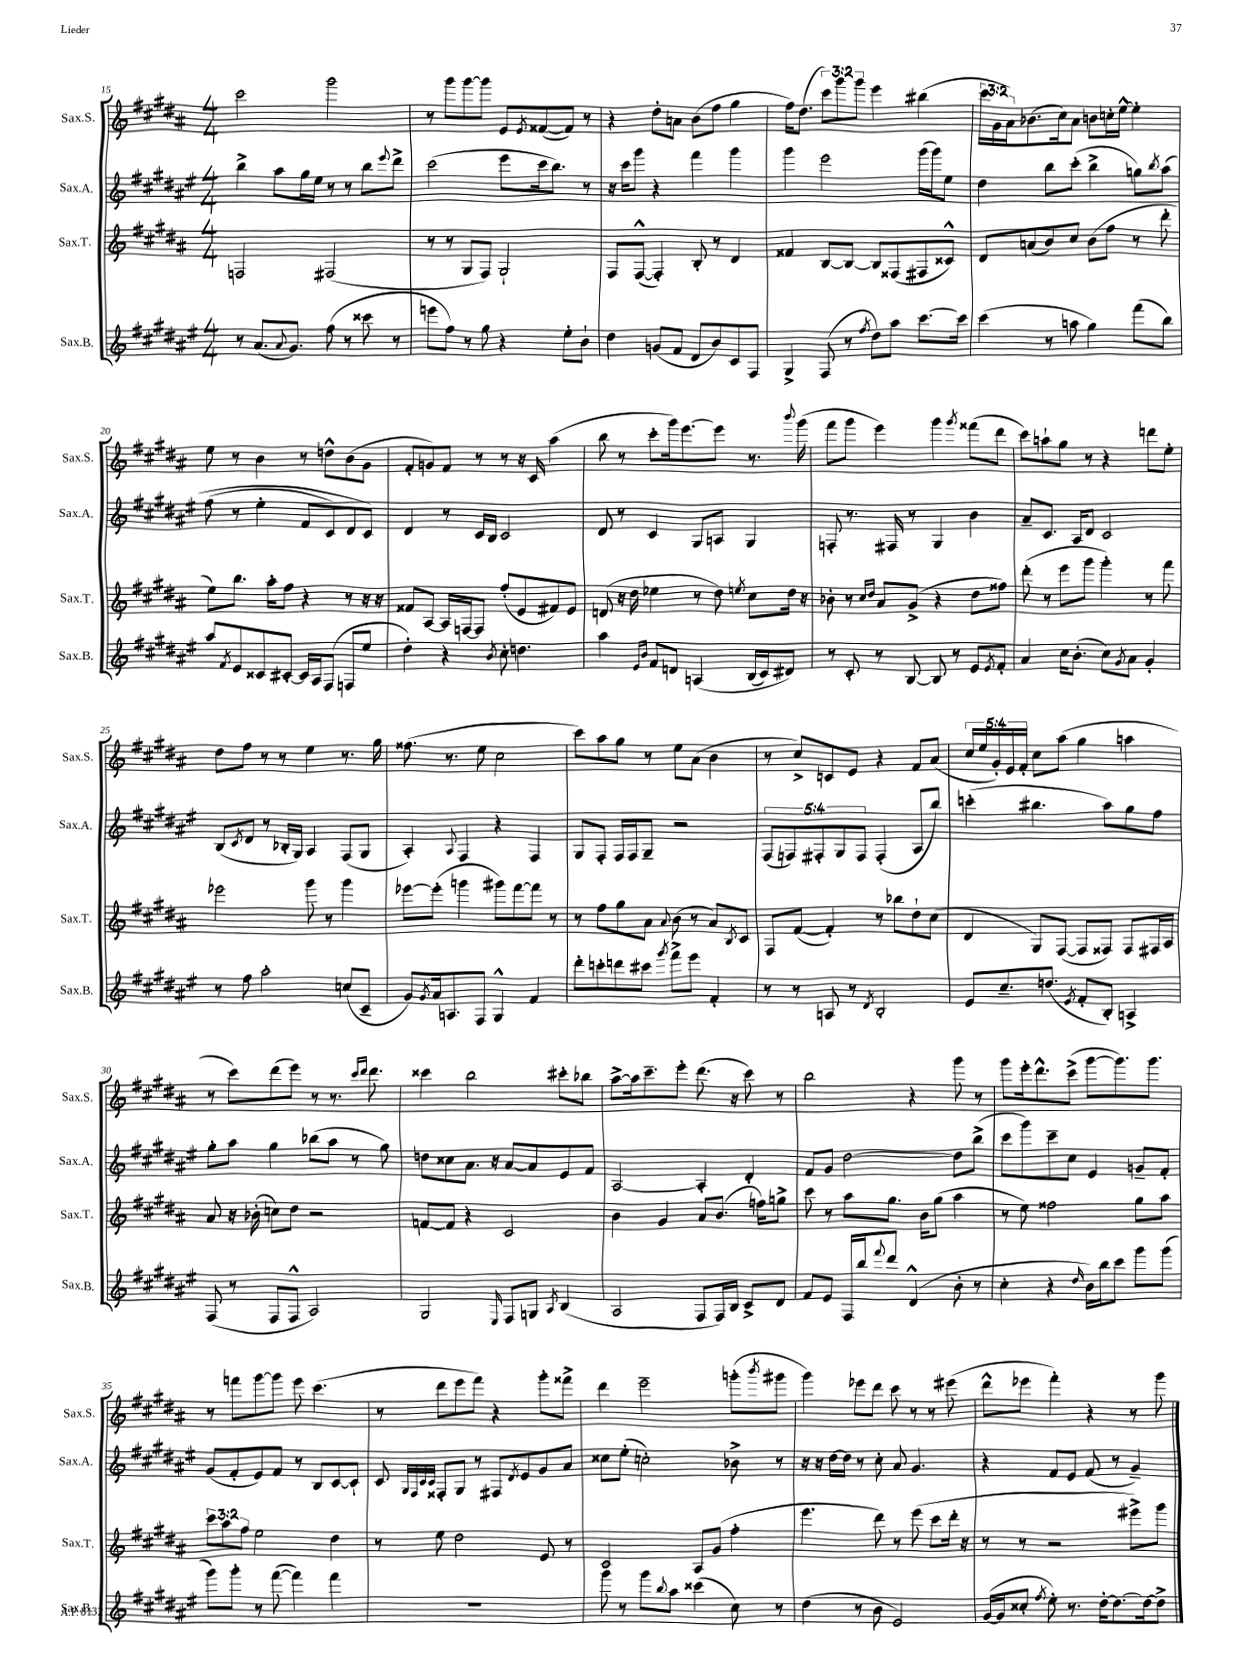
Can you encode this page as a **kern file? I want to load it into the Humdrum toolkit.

**kern	**kern	**kern	**kern
*staff4	*staff3	*staff2	*staff1
*clefG2	*clefG2	*clefG2	*clefG2
*k[f#c#g#d#a#e#]	*k[f#c#g#d#a#]	*k[f#c#g#d#a#e#]	*k[f#c#g#d#a#]
*M4/4	*M4/4	*M4/4	*M4/4
8r	2F	4bb^	2ccc#
(8.a#	.	.	.
.	.	8aa#	.
8qqa#	.	.	.
8.g#)	.	.	.
.	.	16gg#	.
.	.	16ee#	.
(8ff#	(2F#	8r	2ggg#
8r	.	8r	.
8ccc##	.	8bb	.
.	.	8qqeee#	.
8r	.	8ddd#^	.
=	=	=	=
8eee	8r	(2ccc#	8r
8ff#)	8r	.	8ggg#
8r	8G#	.	[8ggg#
8gg#	8F#)	.	8ggg#]
4r	2G#`	8eee#	8e
.	.	.	8qe
.	.	16ccc#	([8f##
.	.	8.bb)	.
8ee#'	.	.	8f##])
8b`	.	8r	8r
=	=	=	=
4dd#	8F#	16r	4r
.	.	16ccc#	.
.	([8F#^^	8ggg#	.
(8g	4F#'])	4r	8dd#'
8f#	.	.	8a
8d#	8B'	4fff#	(8b
8b)	8r	.	8ff#
8c#	4d#	4ggg#	4gg#
8F#	.	.	.
=	=	=	=
4G#^	4f##	4ggg#	16ff#)
.	.	.	(8.dd#
(8F#	[8B	2eee#	12ccc#)
.	.	.	12ggg#
8r	8B_	.	.
.	.	.	12ggg#
8qff#	.	.	.
8dd#)	8B]	.	4eee
8aa#	(8F##	.	.
[8.ccc#	8F#	(16ggg#	(4bb#
.	.	16ggg#)	.
.	8c##^^)	8ee#	.
16ccc#]	.	.	.
=	=	=	=
(4ccc#	8d#	4dd#	24ccc#
.	.	.	24g#
.	.	.	24a#)
.	(8a	.	(8.b-
8r	8b)	8bb	.
.	.	.	16cc#)
8aa	8cc#	(8ccc#'	8a#
4gg#)	(8b	4bb^	8b
.	8ff#	.	16cc'
.	.	.	[16ee^^
(8fff#	8r	8gg)	4ee']
.	.	8qbb	.
8bb)	8ddd#'	&(8aa#	.
=	=	=	=
8aa#	8ee)	(8ff#	8ee
8qf#	.	.	.
8e#	8.bb	8r	8r
8c##	.	4ee#'	4b
.	16aa#'	.	.
[8c#'	8ff#	.	.
16c#]	4r	8f#	8r
16A#	.	.	.
(8F#	.	8c#)	8dd^^
8F	8r	8d#	(8b
8ee#	16r	8c#&)	8g#
.	16r	.	.
=	=	=	=
4dd#')	8f##	4d#	8f#'
.	[8A#	.	8g)
4r	16A#]	8r	8f#
.	[16F	.	.
.	8F]	16c#	8r
.	.	16B	.
8qb	.	.	.
8cc#'	(8ff#'	2c#	8r
4.dd	8e	.	16r
.	.	.	16c#
.	8f#)	.	(4aa#
.	8e	.	.
=	=	=	=
4aa#	(8d	8d#	8bb
.	16r	8r	8r
.	16dd#	.	.
16qqe#	.	.	.
16qqb	.	.	.
8f#	4ee-	4c#	8ccc#'
8d	.	.	16ggg#)
.	.	.	[8.eee
&(4A	8r	8G#	.
.	8dd#)	8A	8eee]
.	8qee	.	.
(16B	8cc#	4G#	8.r
16c#)	.	.	.
8d#&)	16dd#	.	.
.	.	.	8qqbbb
.	16r	.	(16ggg#
=	=	=	=
8r	8b-'	8F'	8fff#
8c#'	8r	8.r	8ggg#
.	16qqcc#	.	.
.	16qqdd#	.	.
8r	8a#	.	4eee)
.	.	16F#	.
[8B	(8g#^	8r	.
8B]	4r	4G#	4ggg#
8r	.	.	.
.	.	.	8qggg#
8e#	8dd#	4b	(8fff##
8qe#	.	.	.
8f#'	8ff##)	.	8ddd#
=	=	=	=
4a#	(8ddd#'	8a#~	8ccc#)
.	8r	8.c#	8aa`
16cc#	8eee	.	8gg#
(8.b'	.	16A#	.
.	8ggg#	8d#	8r
8cc#)	4ggg#')	2c#	4r
8qg#	.	.	.
8a#	.	.	.
4g#'	8r	.	8ddd
.	8fff#	.	8ee'
=	=	=	=
8r	2eee-	(8B	8dd#
.	.	8qc#	.
8ff#	.	8d#	8ff#
2aa#'	.	8r	8r
.	.	16B-'	8r
.	.	16G#)	.
.	8ggg#	4A#	4ee
.	8r	.	.
(8cc	4ggg#	(8F#	8.r
8c#~	.	8G#	.
.	.	.	16gg#
=	=	=	=
8g#)	[8eee-	4A#')	(8.ff##
8qg#	.	.	.
16a#	(8eee-']	.	.
8.A	.	.	8.r
.	.	8qqA#	.
.	4ggg	4F#	.
8F#	.	.	8ee
4G#^^	8ggg#)	4r	2cc#
.	[8fff#	.	.
4f#	8fff#]	4F#	.
.	8r	.	.
=	=	=	=
8ddd#'	8r	8G#	8ccc#)
8ccc'	8ff#	8F#'	8aa#
8ddd	8gg#	16F#	8gg#
.	.	16F#	.
8ccc#	8a#	8G#~	8r
8qggg#	8qqa#	.	.
8fff#^	(8b	2r	8ee
8eee#	8r	.	(8a#
4f#'	8a#)	.	4b
.	8qB	.	.
.	8c#	.	.
=	=	=	=
8r	8F#	(10F#	8r
.	.	10F)	.
8r	([8f#	.	8cc#^)
.	.	10F#'	.
8A	4f#'])	.	8c
.	.	10G#	.
8r	.	.	8e
.	.	10F#	.
8qd#	.	.	.
2B'	8r	(4F#'	4r
.	8bb-	.	.
.	8dd#`	8A#	8f#
.	(8cc#	8bb)	(8a#
=	=	=	=
8e#	4d#	(4ccc'	20cc#
.	.	.	20ee
.	.	.	20g#')
8.cc#~	.	.	.
.	.	.	20e
.	.	.	20f#'
.	8G#)	4.bb#	8cc#
(8.dd	.	.	.
.	([8F#	.	(8aa#
8qe#	.	.	.
8f#'	8F#]	.	4gg#
8B')	8F##)	8aa#)	.
4A^	8F##	8gg#	4aa
.	16F#	8ff#	.
.	16A#	.	.
=	=	=	=
(8F#	8a#	8gg#'	8r
8r	16r	8aa#	8ccc#)
.	(16b-'	.	.
8F#	8cc)	4gg#	(8ddd#
8F#^^	8dd#	.	8eee)
2A#)	2r	(8bb-	8r
.	.	8aa#	8.r
.	.	8r	.
.	.	.	16qqccc#
.	.	.	16qqddd#
.	.	.	8.ddd#
.	.	8gg#)	.
=	=	=	=
2G#	[8f	8dd	4ccc##
.	8f]	8cc##	.
.	4r	8.a#	2bb
.	.	16r	.
16qqE#	.	.	.
8F#	2c#	[8a#	.
8G	.	8a#]	.
8qA#	.	.	.
(4B	.	8e#	8ccc#'
.	.	8f#	8bb-
=	=	=	=
2A#	4b	[2A#	[8aa#^
.	.	.	16aa#]
.	.	.	8.ccc#~
.	4g#	.	.
.	.	.	8eee'
8F#	8a#	4A#']	(8.ddd#
16F#)	(8.b	.	.
16B	.	.	16r
8c#^	.	4d#'	8ccc#)
.	16ff)	.	.
8d#	8gg^	.	8r
=	=	=	=
8f#	8ccc#	8f#	2bb
8e#	8r	8g#	.
16F#	8aa#	[2dd#	.
16bb	.	.	.
8qqfff#	.	.	.
8ddd#	8.gg#	.	.
(4d#^^	.	.	4r
.	16b	.	.
.	(8gg#	.	.
8b'	4aa#	8dd#]	8ggg#
8r	.	(8bb^	8r
=	=	=	=
4cc#'	8r	8ccc#	8ggg#
.	8ee)	8ggg#)	16eee'
.	.	.	8.ddd#^^
4r	2ff##	8ccc#~	.
.	.	8cc#	(8ccc#^
16qqdd#	.	.	.
16b)	.	4e#	[8ggg#
16bb	.	.	.
8ccc#	.	.	8.ggg#])
8ggg#	8gg#	8g~	.
.	.	.	8.ggg#
(8ggg#	8aa#	8f#'	.
=	=	=	=
8ggg#)	12ccc#	(8g#	8r
.	12aa#	.	.
8ggg#'	.	8f#'	8fff
.	12ff#	.	.
8r	2ee	8e#)	[8ggg#
([8fff#	.	8f#	8ggg#]
4fff#])	.	8r	8eee
.	.	8B	(4.ccc#
4fff#	4dd#	[8c#	.
.	.	8c#`]	.
=	=	=	=
1r	8r	8c#	8r
.	.	32qqG#	.
.	.	32qqF#	.
.	.	32qqc#	.
.	.	32qqc#	.
.	8ee	8F##'	8ddd#
.	2dd#	8G#	8eee
.	.	8r	8fff#)
.	.	8F#	4r
.	.	8qd#	.
.	.	8e#	.
.	8e	8g#	8ggg#'
.	8r	8a#	8fff##^
=	=	=	=
8ggg#	2c#	8cc##	4ddd#
8r	.	(8ee#'	.
8ggg#	.	2cc')	2eee~
8qqbb	.	.	.
8aa#	.	.	.
(4ccc##	8A#	.	.
.	(8g#	.	.
8cc#)	4ff#'	8b-^	(8ggg'
.	.	.	8qbbb
8r	.	8r	8ggg#
=	=	=	=
(4dd#	4.eee	16r	4ggg#)
.	.	16r	.
.	.	[16dd#	.
.	.	16dd#]	.
8r	.	8r	8eee-
8b	8ddd#)	8cc#'	8ddd#
2e#)	8r	8a#	8ccc#
.	(8eee	4.g#	8r
.	8ccc#	.	8r
.	16ddd#'	.	(8eee#
.	16r	.	.
=	=	=	=
([16g#	8r	4r	8ddd#^^
16g#]	.	.	.
8cc##'	8r	.	8eee-
8qff#	.	.	.
8ee#')	2r	8f#	4fff#')
8.r	.	8e#	.
.	.	(8f#	4r
[16dd#'	.	.	.
8.dd#_	.	8r	.
.	8eee#^)	4g#~)	8r
16dd#_	.	.	.
8dd#^]	8ggg#	.	8ggg#
==	==	==	==
*-	*-	*-	*-
